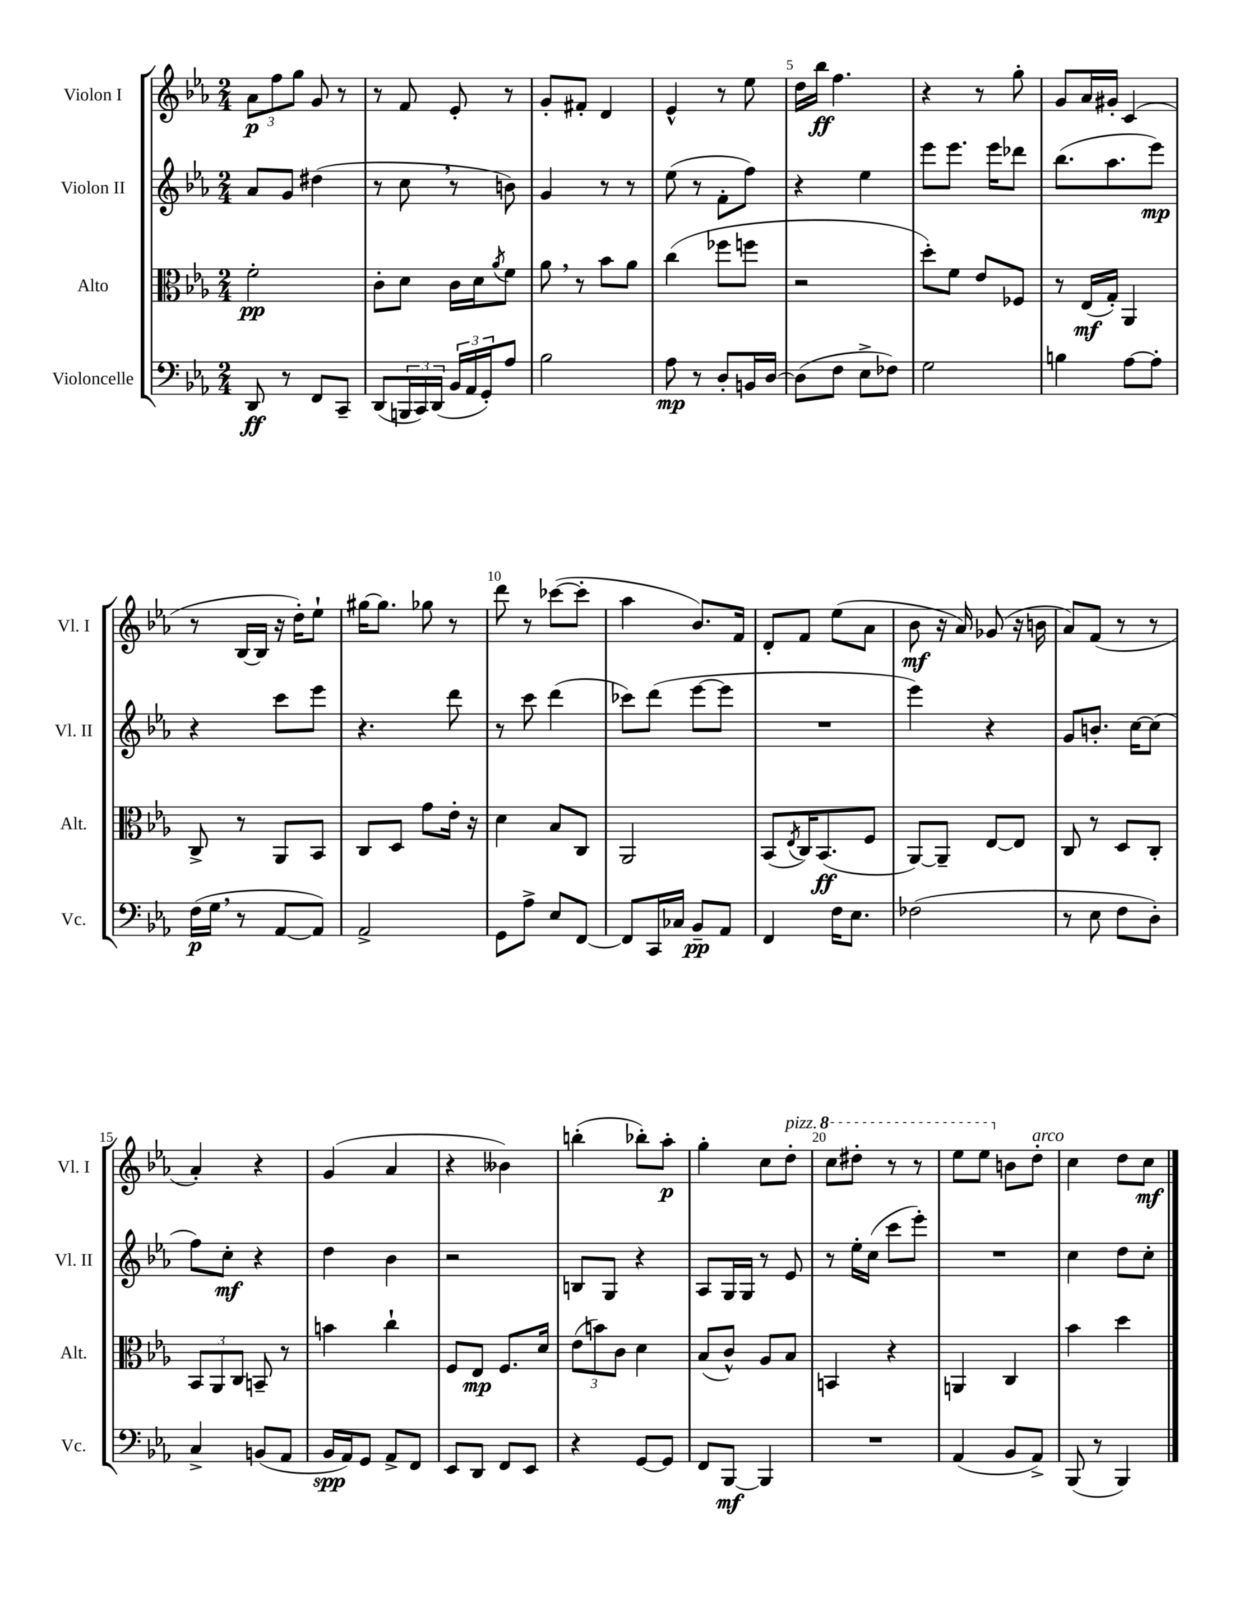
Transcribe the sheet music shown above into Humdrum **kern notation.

**kern	**dynam	**kern	**dynam	**kern	**dynam	**kern	**dynam
*part4	*part4	*part3	*part3	*part2	*part2	*part1	*part1
*staff4	*staff4	*staff3	*staff3	*staff2	*staff2	*staff1	*staff1
*I"Violoncelle	*	*I"Alto	*	*I"Violon II	*	*I"Violon I	*
*I'Vc.	*	*I'Alt.	*	*I'Vl. II	*	*I'Vl. I	*
*clefF4	*	*clefC3	*	*clefG2	*	*clefG2	*
*k[b-e-a-]	*	*k[b-e-a-]	*	*k[b-e-a-]	*	*k[b-e-a-]	*
*M2/4	*	*M2/4	*	*M2/4	*	*M2/4	*
=1	=1	=1	=1	=1	=1	=1	=1
8DD/	ff	2f'\	pp	8a-/L	.	12a-\L	p
.	.	.	.	.	.	12ff\	.
8r	.	.	.	8g/J	.	.	.
.	.	.	.	.	.	12gg\J	.
8FF/L	.	.	.	(4dd#X\	.	8g/	.
8CC~/J	.	.	.	.	.	8r	.
=2	=2	=2	=2	=2	=2	=2	=2
(8DD/L	.	8c'\L	.	8r	.	8r	.
24BBBn/L	.	8d\J	.	8cc,\	.	8f/	.
24CC/)	.	.	.	.	.	.	.
(24DD/JJ	.	.	.	.	.	.	.
24BB-/LL	.	16c\LL	.	8r	.	8e-'/	.
24AA-/	.	.	.	.	.	.	.
.	.	16d\J	.	.	.	.	.
24GG'/J)	.	.	.	.	.	.	.
.	.	8qa-/	.	.	.	.	.
8A-/J	.	8f\J	.	8bn\)	.	8r	.
=3	=3	=3	=3	=3	=3	=3	=3
2B-\	.	8a-,\	.	4g/	.	8g'/L	.
.	.	8r	.	.	.	8f#X'/J	.
.	.	8b-\L	.	8r	.	4d/	.
.	.	8a-\J	.	8r	.	.	.
=4	=4	=4	=4	=4	=4	=4	=4
8A-\	mp	(4cc\	.	(8ee-\	.	4e-^^/	.
8r	.	.	.	8r	.	.	.
8D'/L	.	8ff-X\L	.	8f'\L	.	8r	.
16BBn/L	.	8ffn\J	.	8ff\J)	.	8ee-\	.
[16D/JJ	.	.	.	.	.	.	.
=5	=5	=5	=5	=5	=5	=5	=5
(8D\L]	.	2r	.	4r	.	16dd\LL	.
.	.	.	.	.	.	16bb-\JJ	ff
8F\J	.	.	.	.	.	4.ff\	.
8E-^\L	.	.	.	4ee-\	.	.	.
8F-X\J)	.	.	.	.	.	.	.
=6	=6	=6	=6	=6	=6	=6	=6
2G\	.	8dd'\L)	.	8eee-\L	.	4r	.
.	.	8f\J	.	8.eee-\J	.	.	.
.	.	8e-/L	.	.	.	8r	.
.	.	.	.	16eee-\KL	.	.	.
.	.	8F-X/J	.	8ddd-X\J	.	8gg'\	.
=7	=7	=7	=7	=7	=7	=7	=7
4Bn\	.	8r	.	(8.bb-\L	.	8g/L	.
.	.	(16E-/LL	mf	.	.	16a-/L	.
.	.	16G'/JJ)	.	8.aa-\	.	16g#X'/JJ	.
[8A-\L	.	4AA-/	.	.	.	(4c/	.
8A-'\J]	.	.	.	8eee-\J)	mp	.	.
!!LO:LB:g=z
=8	=8	=8	=8	=8	=8	=8	=8
(16F\LL	p	8C^/	.	4r	.	8r	.
16G,\JJ	.	.	.	.	.	.	.
8r	.	8r	.	.	.	[16B-/LL	.
.	.	.	.	.	.	16B-/JJ]	.
[8AA-/L	.	8AA-/L	.	8ccc\L	.	16r	.
.	.	.	.	.	.	16dd'\KL)	.
8AA-/J])	.	8BB-/J	.	8eee-\J	.	8ee-`\J	.
=9	=9	=9	=9	=9	=9	=9	=9
2AA-^/	.	8C/L	.	4.r	.	[16gg#X\KL	.
.	.	.	.	.	.	8.gg#\J]	.
.	.	8D/J	.	.	.	.	.
.	.	8g\L	.	.	.	8gg-X\	.
.	.	16e-'\Jk	.	8ddd\	.	8r	.
.	.	16r	.	.	.	.	.
=10	=10	=10	=10	=10	=10	=10	=10
8GG\L	.	4d\	.	8r	.	8ddd\	.
8A-^\J	.	.	.	8ccc\	.	8r	.
8E-/L	.	8B-/L	.	(4ddd\	.	([8ccc-X\L	.
[8FF/J	.	8C/J	.	.	.	8ccc-'\J]	.
=11	=11	=11	=11	=11	=11	=11	=11
8FF/L]	.	2AA-/	.	8ccc-X\L)	.	4aa-\	.
16CC/L	.	.	.	(8ddd\J	.	.	.
16C-X/JJ	.	.	.	.	.	.	.
8BB-~/L	pp	.	.	[8eee-\L	.	8.b-/L)	.
8AA-/J	.	.	.	8eee-\J]	.	.	.
.	.	.	.	.	.	16f/Jk	.
=12	=12	=12	=12	=12	=12	=12	=12
4FF/	.	(8BB-/L	.	2r	.	8d'/L	.
.	.	8qE-/	.	.	.	.	.
.	.	16C/K)	.	.	.	8f/J	.
.	.	(8.BB-/	ff	.	.	.	.
16F\KL	.	.	.	.	.	(8ee-\L	.
8.E-\J	.	.	.	.	.	.	.
.	.	8F/J	.	.	.	8a-\J	.
=13	=13	=13	=13	=13	=13	=13	=13
(2F-X\	.	[8AA-/L)	.	4eee-\)	.	8b-\	mf
.	.	8AA-~/J]	.	.	.	16r	.
.	.	.	.	.	.	16a-/)	.
.	.	[8E-/L	.	4r	.	(8g-X/	.
.	.	8E-/J]	.	.	.	16r	.
.	.	.	.	.	.	16bn\	.
=14	=14	=14	=14	=14	=14	=14	=14
8r	.	8C/	.	8g/L	.	8a-/L)	.
8E-\	.	8r	.	8.bn'/J	.	(8f/J	.
8F\L	.	8D/L	.	.	.	8r	.
.	.	.	.	[16cc\KL	.	.	.
8D'\J)	.	8C'/J	.	(8cc\J]	.	8r	.
!!LO:LB:g=z
=15	=15	=15	=15	=15	=15	=15	=15
4C^/	.	12BB-/L	.	8ff\L)	.	4a-'/)	.
.	.	12AA-/	.	.	.	.	.
.	.	.	.	8cc'\J	mf	.	.
.	.	12C/J	.	.	.	.	.
(8BBn/L	.	8BBn~/	.	4r	.	4r	.
8AA-/J	.	8r	.	.	.	.	.
=16	=16	=16	=16	=16	=16	=16	=16
16BB-/LL	spp	4bn\	.	4dd\	.	(4g/	.
16AA-/J)	.	.	.	.	.	.	.
8GG/J	.	.	.	.	.	.	.
8AA-^/L	.	4cc`\	.	4b-\	.	4a-/	.
8FF/J	.	.	.	.	.	.	.
=17	=17	=17	=17	=17	=17	=17	=17
8EE-/L	.	8F/L	.	2r	.	4r	.
8DD/J	.	8E-/J	mp	.	.	.	.
8FF/L	.	8.F/L	.	.	.	4b--X\)	.
8EE-/J	.	.	.	.	.	.	.
.	.	16d/Jk	.	.	.	.	.
=18	=18	=18	=18	=18	=18	=18	=18
4r	.	(12e-\L	.	8Bn/L	.	(4bbn'\	.
.	.	12bn\)	.	.	.	.	.
.	.	.	.	8G/J	.	.	.
.	.	12c\J	.	.	.	.	.
[8GG/L	.	4d\	.	4r	.	8bb-X'\L)	.
8GG/J]	.	.	.	.	.	8aa-'\J	p
=19	=19	=19	=19	=19	=19	=19	=19
8FF/L	.	(8B-/L	.	8A-/L	.	4gg'\	.
[8BBB-/J	mf	8c^^/J)	.	16G/L	.	.	.
.	.	.	.	16G/JJ	.	.	.
4BBB-/]	.	8A-/L	.	8r	.	8cc\L	.
!	!	!	!	!	!	!LO:TX:a:i:t=pizz.	!
.	.	8B-/J	.	8e-/	.	8dd'\J	.
=20	=20	=20	=20	=20	=20	=20	=20
*	*	*	*	*	*	*8va	*
2r	.	4BBn/	.	8r	.	8ccc\L	.
.	.	.	.	16ee-'\LL	.	8ddd#X'\J	.
.	.	.	.	(16cc\JJ	.	.	.
.	.	4r	.	8ccc\L	.	8r	.
.	.	.	.	8eee-'\J)	.	8r	.
=21	=21	=21	=21	=21	=21	=21	=21
(4AA-/	.	4AAn/	.	2r	.	8eee-\L	.
.	.	.	.	.	.	8eee-\J	.
*	*	*	*	*	*	*X8va	*
8BB-/L	.	4C/	.	.	.	8bn\L	.
!	!	!	!	!	!	!LO:TX:a:i:t=arco	!
8AA-^/J)	.	.	.	.	.	8dd'\J	.
=22	=22	=22	=22	=22	=22	=22	=22
(8BBB-/	.	4b-\	.	4cc\	.	4cc\	.
8r	.	.	.	.	.	.	.
4BBB-/)	.	4dd\	.	8dd\L	.	8dd\L	.
.	.	.	.	8cc'\J	.	8cc\J	mf
==	==	==	==	==	==	==	==
*-	*-	*-	*-	*-	*-	*-	*-
